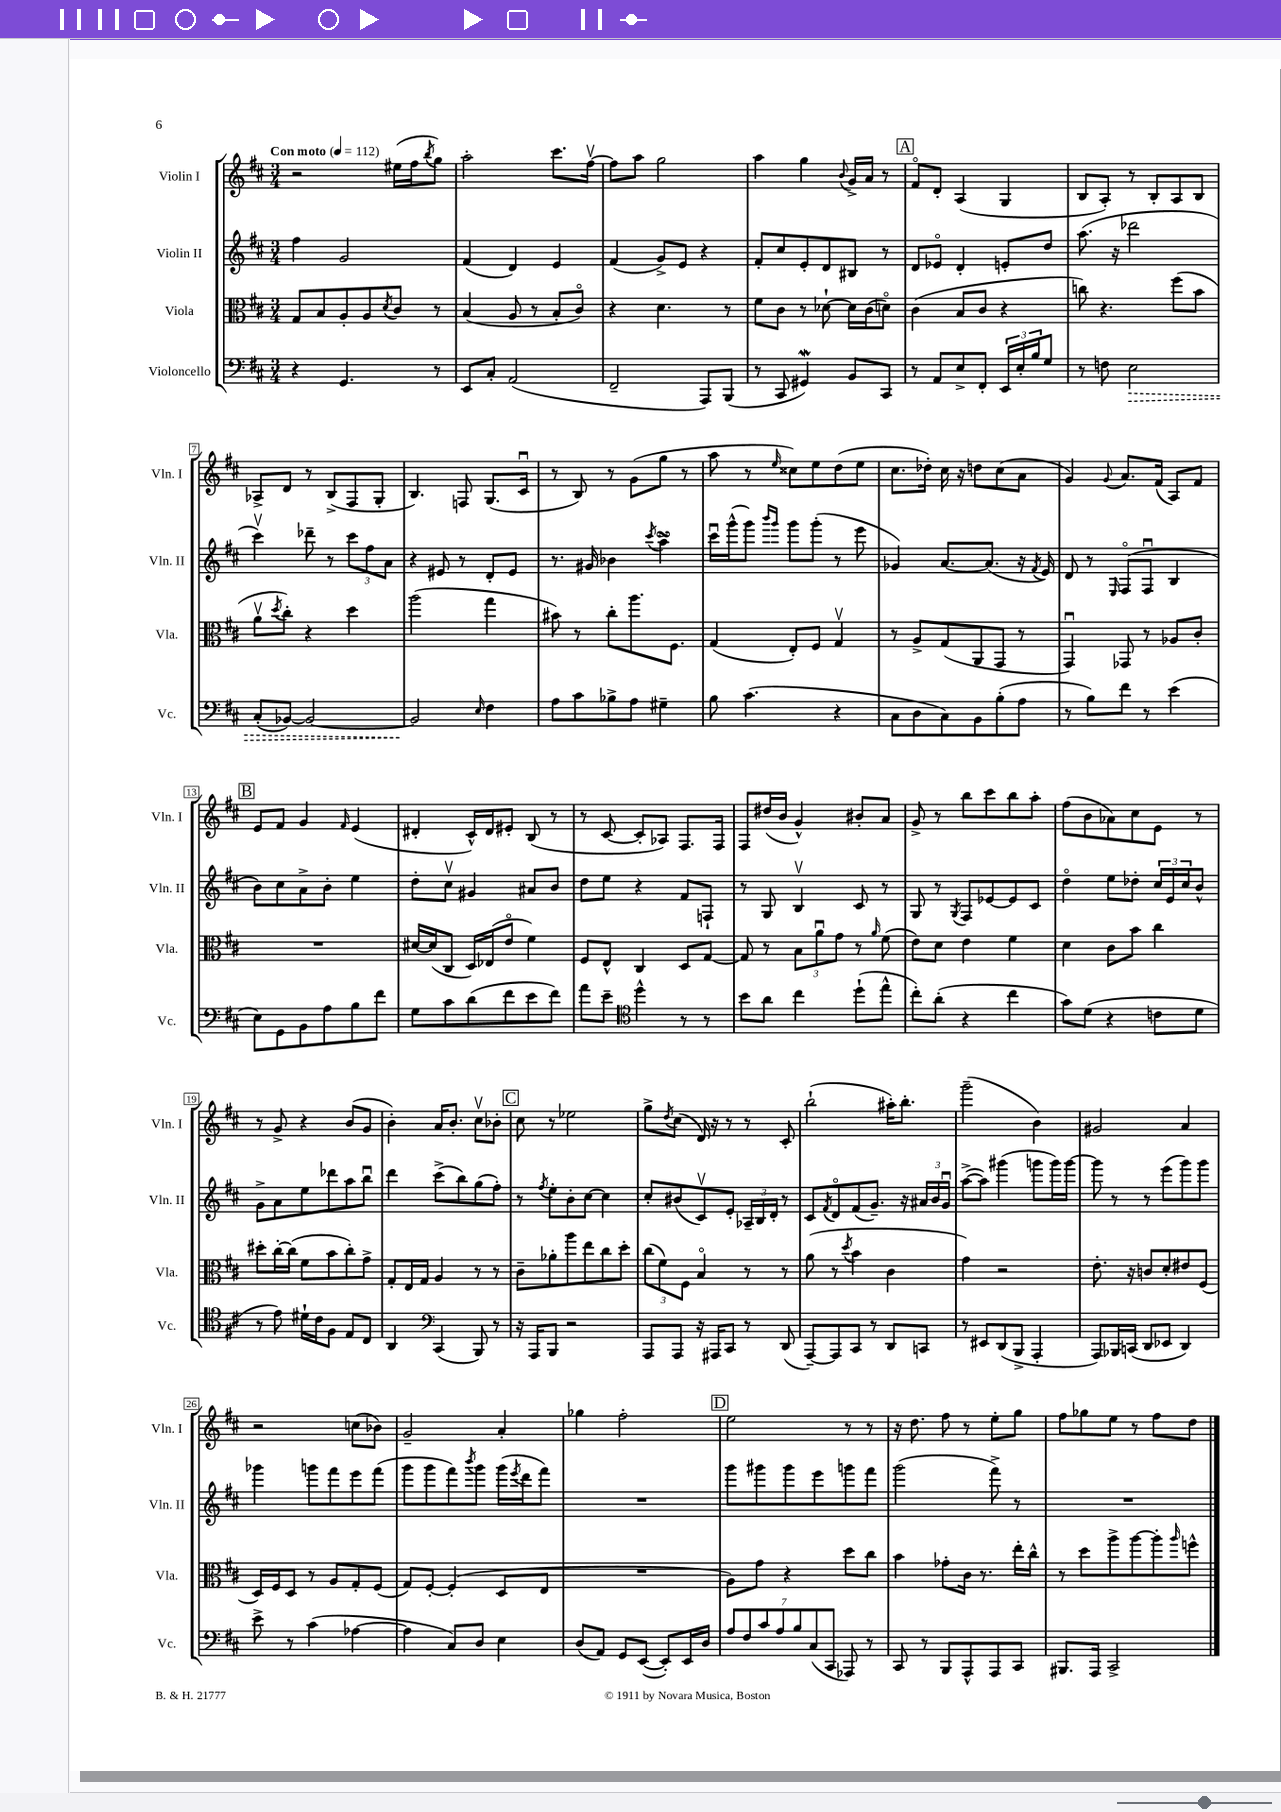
<<
\new StaffGroup <<
\new Staff = "s0" \with { instrumentName = "Violin I" shortInstrumentName = "Vln. I" } {
    \clef treble \key d \major \numericTimeSignature \time 3/4 \tempo "Con moto" 4 = 112
    r2 eis''16( fis''16 \acciaccatura { b''8 } g''8) |
    a''2-. cis'''8. fis''16~\upbow |
    fis''8 a''8 g''2 |
    a''4 g''4 \appoggiatura { b'8 } g'16-> a'16 r8 |
    \mark \markup { \box "A" } fis'8\flageolet d'8-. a4( g4 |
    b8 a8-.) r8 b8-. a8 b8 |
    aes8-> d'8 r8 b8->( fis8 g8-. |
    b4.) f8 g8.( cis'16\downbow |
    r8 b8) r8 g'8( g''8 r8 |
    a''8 r8 \grace { e''16 } cisis''8) e''8 d''8( e''8 |
    cis''8. des''16-.) cis''16 r16 d''8 cis''8( a'8 |
    g'4) \appoggiatura { g'8 } a'8. fis'16( a8) fis'8 |
    \mark \markup { \box "B" } e'8 fis'8 g'4 \grace { fis'16 } e'4( |
    dis'4-. cis'16-^) dis'16 eis'8-. b8( r8 |
    r8 cis'8~ cis'8-. aes8) fis8. fis16 |
    fis8 dis''16( b'16 g'4-^) bis'8-. a'8 |
    g'8-> r8 b''8 cis'''8 b''8 a''8-. |
    fis''8( b'8 aes'8) cis''8 e'8 r8 |
    r8 g'8-> r4 b'8( g'8 |
    b'4-.) a'16 b'8.-. cis''8\upbow bes'8-. |
    \mark \markup { \box "C" } cis''8 r8 ees''2 |
    g''8-> \acciaccatura { d''8 } cis''8( d'16) r16 r8 r8 cis'8-. |
    b''2-!( ais''16-.) b''8.-. |
    g'''2--( b'4) |
    gis'2 a'4 |
    r2 c''8( bes'8) |
    g'2-- a'4-. |
    ges''4 fis''2-. |
    \mark \markup { \box "D" } e''2 r8 r8 |
    r16 d''8. fis''8 r8 e''8-. g''8 |
    fis''8 ges''8 e''8 r8 fis''8 d''8 \bar "|." |
}
\new Staff = "s1" \with { instrumentName = "Violin II" shortInstrumentName = "Vln. II" } {
    \clef treble \key d \major \numericTimeSignature \time 3/4
    fis''4 g'2 |
    fis'4( d'4) e'4 |
    fis'4( g'8->) e'8 r4 |
    fis'8-. cis''8 e'8-. d'8 bis8 r8 |
    \mark \markup { \box "A" } d'8 ees'8\flageolet d'4-. e'8-. d''8 |
    a''8.( r16 des'''2 |
    cis'''4\upbow) des'''8-- r8 \tuplet 3/2 { cis'''8 fis''8 a'8 } |
    r4 eis'8 r8 d'8-. eis'8 |
    r8. gis'16 bes'4 \acciaccatura { cis'''8 } a''4->\turn |
    cis'''16\downbow g'''16-^( g'''8) \grace { b'''16 g'''16 } g'''8 g'''8-.( r8 e'''8 |
    ges'4) a'8.~ a'8.( r16 \acciaccatura { fis'8 } e'16) |
    d'8 r8 \grace { e16 } fis8\flageolet( fis8\downbow b4 |
    \mark \markup { \box "B" } b'8) cis''8 a'8-> b'8-. e''4 |
    d''8-. cis''8\upbow gis'4 ais'8 b'8 |
    d''8 e''8 r4 fis'8 f8-! |
    r8 g8 b4\upbow cis'8 r8 |
    g8 r8 \acciaccatura { g8 } fis8 ees'8~ ees'8 cis'8 |
    d''4\flageolet e''8 des''8-. \tuplet 3/2 { cis''16 e'16 cis''16 } b'8-^ |
    g'8-> a'8 e''8 des'''8 a''8 b''8\downbow |
    d'''4 cis'''8->( b''8) g''8( fis''8-.) |
    \mark \markup { \box "C" } r8 \acciaccatura { fis''8 } e''8-. b'8-. cis''8~ cis''4 |
    cis''8-. bis'8( cis'8\upbow) e'8-. \tuplet 3/2 { aes16-- b16 d'16-. } r8 |
    cis'8 \acciaccatura { fis'8 } d'8\flageolet fis'8( g'8.--) r16 \tuplet 3/2 { ais'16 b'16 g'16\downbow } |
    a''8~->( a''8) gis'''4( g'''8 g'''16) g'''16~ |
    g'''8 r8 r8 e'''8( g'''8) g'''8 |
    ges'''4 g'''8 fis'''8 e'''8 fis'''8( |
    g'''8 g'''8 fis'''8) \acciaccatura { b'''8 } g'''8 g'''16( \acciaccatura { e'''8 } d'''16 fis'''8) |
    R2. |
    \mark \markup { \box "D" } g'''8 gis'''8 gis'''8 e'''8 g'''8 fis'''8 |
    g'''2( fis'''8->) r8 |
    R2. \bar "|." |
}
\new Staff = "s2" \with { instrumentName = "Viola" shortInstrumentName = "Vla." } {
    \clef alto \key d \major \numericTimeSignature \time 3/4
    g8 b8 a8-. a8 \acciaccatura { d'8 } cis'8 r8 |
    b4( a8 r8 b8-. cis'8\flageolet) |
    r4 d'4. r8 |
    fis'8 cis'8 r8 des'8~-! des'16 cis'16( d'8\flageolet) |
    \mark \markup { \box "A" } cis'4( b8 cis'8 r4 |
    c''8) r4. fis''8( b'8 |
    a'8\upbow \acciaccatura { d''8 } cis''8-.) r4 d''4 |
    a''2( g''4 |
    bis'8) r8 cis''8-. a''8. fis8. |
    g4( e8-.) fis8 g4\upbow |
    r8 a8-> g8( a,8 g,8 r8 |
    g,4\downbow) ges,8 r8 aes8 cis'8-. |
    \mark \markup { \box "B" } R2. |
    dis'16~ dis'16( cis8 d16) ees16( e'8\flageolet fis'4) |
    fis8 e8-^ cis4 d8 g8~ |
    g8 r8 \tuplet 3/2 { b8 a'8\downbow g'8 } r8 \grace { a'16 } fis'8( |
    e'8) d'8 e'4 fis'4 |
    d'4 cis'8 b'8 cis''4 |
    dis''8-. cis''16~-. cis''16( fis'8 b'8 cis''8-.) g'8-> |
    g8-. e16 g16 a4 r8 r8 |
    \mark \markup { \box "C" } cis'8-- aes'8-. a''8 e''8 cis''8 d''8-. |
    \tuplet 3/2 { cis''8( fis'8) fis8 } b4\flageolet r8 r8 |
    a'8( r8 \acciaccatura { d''8 } b'4 cis'4 |
    g'4) r2 |
    e'8.-. r16 c'8 d'8-. eis'8 fis8( |
    d16) fis16 d8 r8 a8 g8-. fis8( |
    g8) fis8~-. fis4-.( d8 e8 |
    R2. |
    \mark \markup { \box "D" } a8) g'8 r4 d''8 cis''8 |
    b'4 ges'8-. cis'16 r8. e''16-. cis''16-^ |
    r8 d''8 a''8-> a''8~ a''8-. \grace { a''16 } f''8-^ \bar "|." |
}
\new Staff = "s3" \with { instrumentName = "Violoncello" shortInstrumentName = "Vc." } {
    \clef bass \key d \major \numericTimeSignature \time 3/4
    r4 g,4. r8 |
    e,8 cis8-. a,2( |
    fis,2-- a,,8) b,,8( |
    r8 cis,8 gis,4\mordent) b,8 cis,8 |
    \mark \markup { \box "A" } r8 a,8 e8-> fis,8-. \tuplet 3/2 { e,16 e16-. b16 } g8 |
    r8 f8 \once \override Hairpin.style = #'dashed-line e2\> |
    cis8-.( bes,8~) bes,2~ |
    bes,2\! \grace { e16 } fis4 |
    a8 cis'8 bes8-> a8 gis4-- |
    b8 cis'4.( r4 |
    cis8 d8 cis8) b,8 b8-.( a8 |
    r8 b8) fis'8 r8 e'4( |
    \mark \markup { \box "B" } e8) g,8 b,8 a8 b8 fis'8 |
    g8 cis'8 d'8( fis'8 e'8 fis'8) |
    a'8 e'8-- \clef tenor d''4-^ r8 r8 |
    b'8 a'8 cis''4 d''8-!( e''8-^ |
    cis''8-.) a'8-.( r4 cis''4 |
    g'8) d'8( r4 c'8 d'8 |
    r8 e'8) dis'16-! cis'16 fis8 e8 cis8 |
    a,4 \clef bass cis,4( b,,8) r8 |
    \mark \markup { \box "C" } r16 a,,16 b,,8 r2 |
    a,,8 a,,8 r16 ais,,16 cis,8 r8 d,8( |
    a,,8~--) a,,8 cis,8 r8 d,8 c,8 |
    r8 eis,8 d,8( b,,8-> a,,4-. |
    a,,8) bes,,16 c,16( d,8 ees,8 d,4) |
    e'8-> r8 cis'4( aes4~ |
    aes4 cis8) d8 e4 |
    d8( a,8) g,8 e,8~( e,8-.) e,16 d16 |
    \mark \markup { \box "D" } \tuplet 7/4 { a8 fis8 cis'8 a8 b8 cis8( cis,8 } aes,,8) r8 |
    cis,8 r8 b,,8 a,,8-^ a,,8 cis,8 |
    bis,,8. a,,16 cis,2-> \bar "|." |
}
>>
>>
\layout { \context { \Score \override BarNumber.stencil = #(make-stencil-boxer 0.1 0.3 ly:text-interface::print) } }
